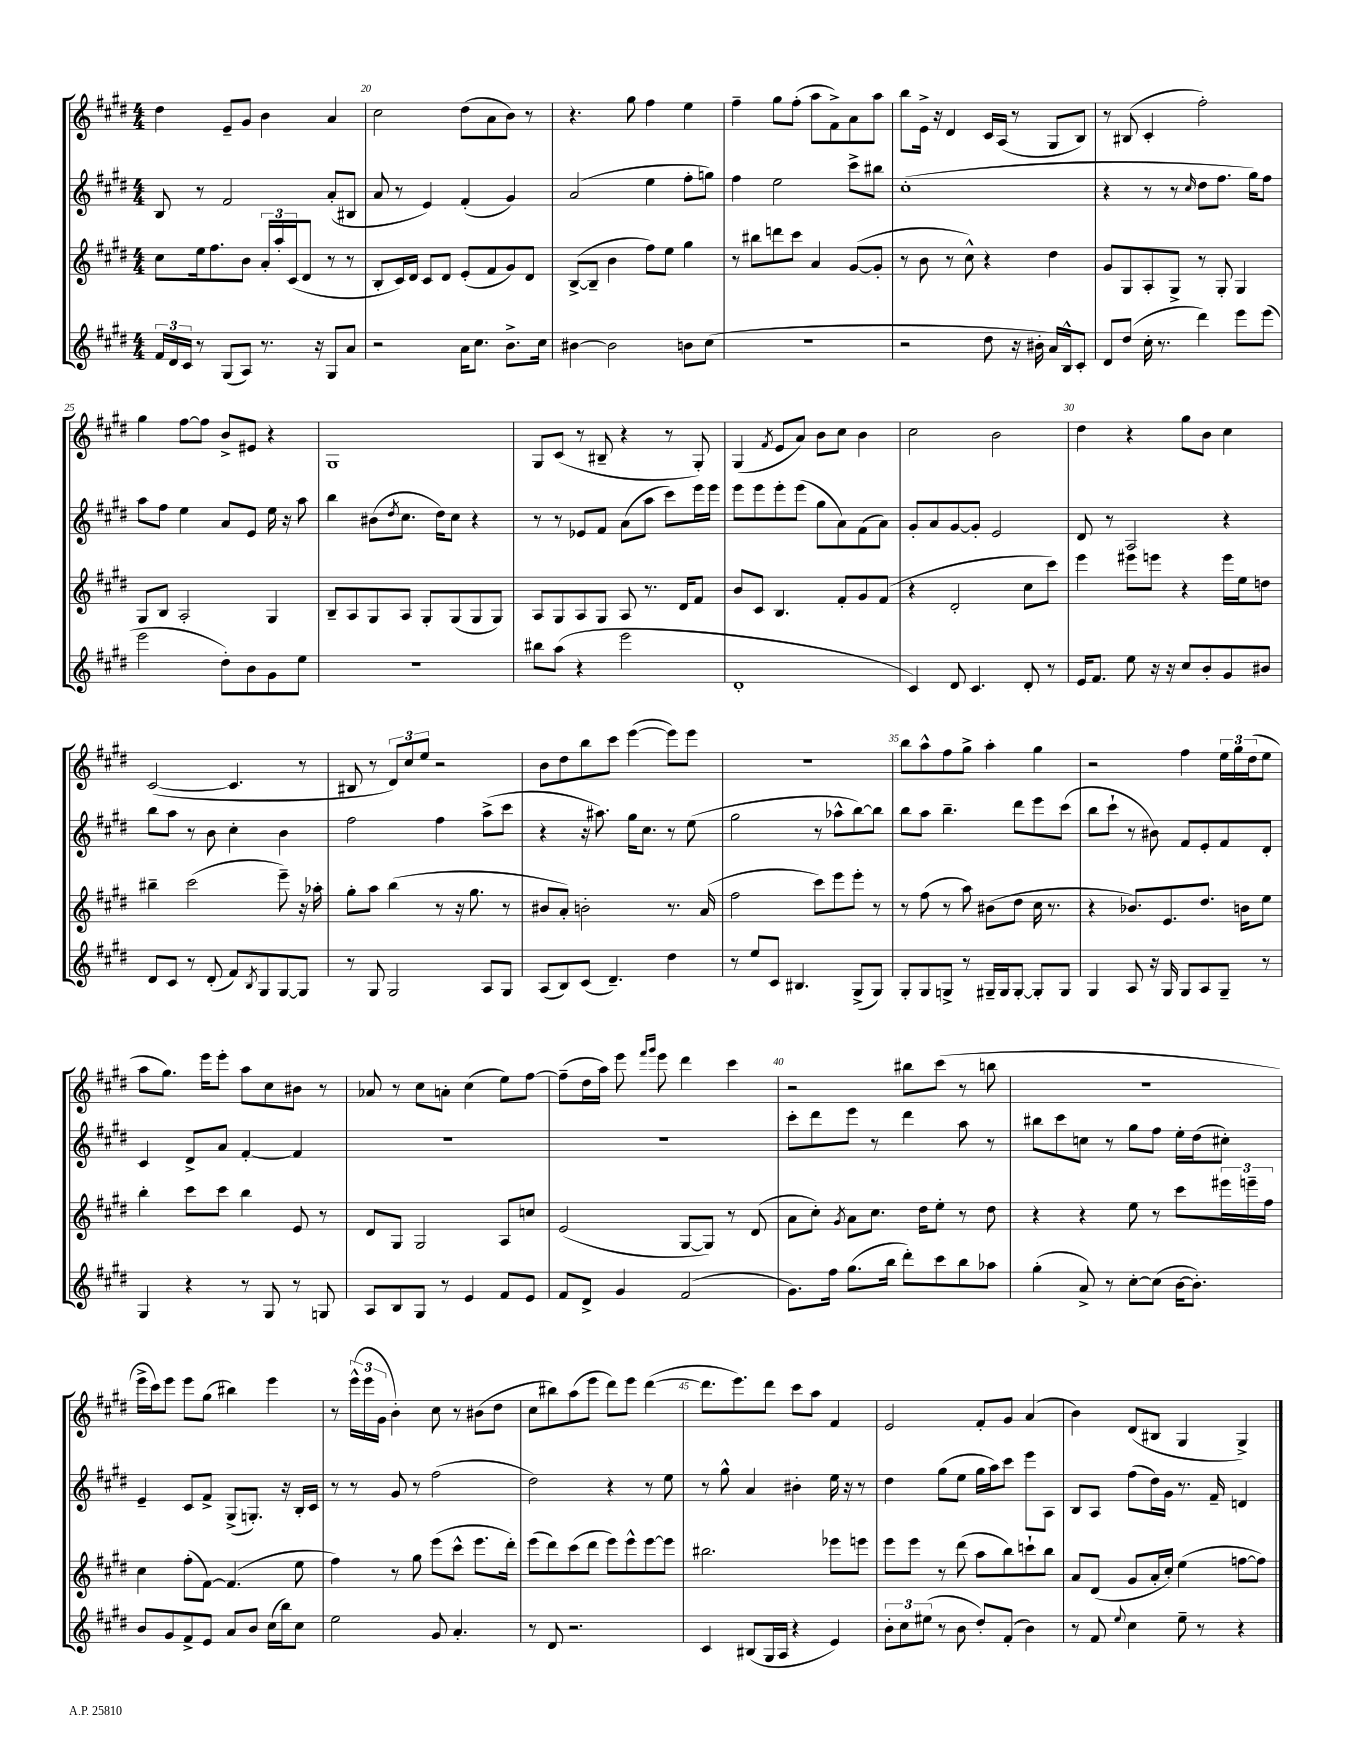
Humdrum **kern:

**kern	**kern	**kern	**kern
*staff4	*staff3	*staff2	*staff1
*clefG2	*clefG2	*clefG2	*clefG2
*k[f#c#g#d#]	*k[f#c#g#d#]	*k[f#c#g#d#]	*k[f#c#g#d#]
*M4/4	*M4/4	*M4/4	*M4/4
24f#	8cc#	8B	4dd#
24d#	.	.	.
24c#	.	.	.
8r	16ee	8r	.
.	8.ff#	.	.
(8G#	.	2f#	8e~
8A)	8b	.	8g#
8.r	24a'	.	4b
.	24aa'	.	.
.	(24c#	.	.
.	8d#	.	.
16r	.	.	.
8G#	8r	(8a'	4a
8a	8r	8B#	.
=	=	=	=
2r	8B'	8a	2cc#
.	16c#)	8r	.
.	16d#	.	.
.	8c#	4e)	.
.	8d#	.	.
16a	(8e'	(4f#'	(8dd#
8.cc#	.	.	.
.	8f#	.	8a
8.b^	8g#)	4g#)	8b)
.	8d#	.	8r
16cc#	.	.	.
=	=	=	=
[4b#	([8B^	(2a	4.r
.	8B~]	.	.
2b#]	4b	.	.
.	.	.	8gg#
.	8ff#)	4ee	4ff#
.	8ee	.	.
8b	4gg#	8ff#'	4ee
(8cc#	.	8gg)	.
=	=	=	=
1r	8r	4ff#	4ff#~
.	8bb#	.	.
.	8ddd	2ee	8gg#
.	8ccc#	.	(8ff#'
.	4a	.	8aa
.	.	.	8f#^)
.	([8g#	8ccc#^	8a
.	8g#']	8bb#	8aa
=	=	=	=
2r	8r	(1cc#'	8bb
.	8b	.	16e^
.	.	.	16r
.	8r	.	4d#
.	8cc#^^)	.	.
8dd#	4r	.	16c#
.	.	.	(16A
16r	.	.	8r
16b#'	.	.	.
16a)	4dd#	.	8G#
16B^^	.	.	.
8c#'	.	.	8B)
=	=	=	=
8d#	8g#	4r	8r
(8dd#	8G#	.	(8B#
16cc#'	8A'	8r	4c#'
8.r	.	.	.
.	8G#^	8r	.
.	.	16qqcc#	.
4ddd#)	8r	8dd#	2ff#')
.	8G#'	8.ff#	.
8eee	4G#	.	.
.	.	16gg#)	.
(8eee	.	8ff#	.
=	=	=	=
2eee	8G#	8aa	4gg#
.	8B	8ff#	.
.	2A'	4ee	[8ff#
.	.	.	8ff#]
8dd#')	.	8a	8b^
8b	.	8e	8e#
8g#	4G#	16ee	4r
.	.	16r	.
8ee	.	8aa	.
=	=	=	=
1r	8B~	4bb	1G#
.	8A	.	.
.	8G#	(8b#	.
.	.	8qdd#	.
.	8A	8.cc#	.
.	8G#'	.	.
.	.	16dd#)	.
.	(8G#	8cc#	.
.	8G#	4r	.
.	8G#)	.	.
=	=	=	=
8bb#	8A	8r	8G#
(8aa	8G#	8r	(8c#
4r	8A	8e-	8r
.	8G#	8f#	8B#~
2eee	8A	(8a	4r
.	8.r	8aa	.
.	.	8ccc#)	8r
.	16d#	.	.
.	8f#	16eee	8G#')
.	.	16eee	.
=	=	=	=
1d#'	8b	8eee	(4G#
.	8c#	8eee	.
.	.	.	8qf#
.	4.B	8eee'	8e
.	.	(8eee	8a)
.	.	8gg#	8b
.	8f#'	8a)	8cc#
.	8g#	(8f#	4b
.	(8f#	8a)	.
=	=	=	=
4c#)	4r	8g#'	2cc#
.	.	8a	.
8d#	2d#'	[8g#	.
4.c#	.	8g#']	.
.	.	2e	2b
8d#'	8cc#	.	.
8r	8ccc#)	.	.
=	=	=	=
16e	4eee	8d#	4dd#
8.f#	.	.	.
.	.	8r	.
8ee	8eee#	2A	4r
16r	8eee	.	.
16r	.	.	.
8cc#	4r	.	8gg#
8b'	.	.	8b
8g#	16eee	4r	4cc#
.	16ee	.	.
8b#	8dd	.	.
=	=	=	=
8d#	4bb#~	8bb	([2c#
8c#	.	8aa	.
8r	(2ccc#	8r	.
(8d#'	.	8b	.
8f#)	.	4cc#'	4.c#]
8qB	.	.	.
8G#	.	.	.
[8G#	8eee~)	4b	.
8G#]	16r	.	8r
.	16aa-'	.	.
=	=	=	=
8r	8gg#'	2ff#	8B#
8G#	8aa	.	8r
2G#	(4bb	.	12d#)
.	.	.	12cc#
.	.	.	12ee
.	8r	4ff#	2r
.	16r	.	.
.	8.gg#	.	.
8A	.	(8aa^	.
8G#	8r	8ccc#	.
=	=	=	=
(8A	8b#	4r	8b
8B)	8a')	.	8dd#
(8c#	2b'	16r	8bb
.	.	8.aa#)	.
4.d#~)	.	.	8ccc#
.	.	16gg#	([4eee
.	.	8.cc#	.
4dd#	8.r	8r	8eee])
.	.	(8ee	8eee
.	(16a	.	.
=	=	=	=
8r	2ff#	2gg#	1r
8ee	.	.	.
8c#	.	.	.
4.B#	.	.	.
.	8ccc#)	8r	.
.	8eee	8aa-^^	.
(8G#^	8eee'	[8bb)	.
8G#)	8r	8bb]	.
=	=	=	=
8G#'	8r	8bb	8bb
8G#	(8ff#	8aa	8aa^^
8G^	8r	4.bb~	8ff#
8r	8aa)	.	8gg#^
16G#~	(8b#	.	4aa'
16G#	.	.	.
[8G#'	8dd#	8ddd#	.
8G#']	16cc#	8eee	4gg#
.	8.r	.	.
8G#	.	(8ccc#	.
=	=	=	=
4G#	4r	8bb	2r
.	.	8ccc#`	.
8A	8.b-)	8r	.
16r	.	8b#)	.
16G#	8.e	.	.
8G#	.	8f#	4ff#
8A	8.dd#	8e'	.
8G#~	.	8f#	24ee
.	.	.	24gg#
.	16b	.	.
.	.	.	(24dd#
8r	8ee	8d#'	8ee
=	=	=	=
4G#	4bb'	4c#	8aa
.	.	.	8.gg#)
4r	8ccc#	8d#^	.
.	.	.	16eee
.	8ccc#	8a	8eee'
8r	4bb	[4f#'	8aa
8G#	.	.	8cc#
8r	8e	4f#]	8b#
8G	8r	.	8r
=	=	=	=
8A	8d#	1r	8a-
8B	8G#	.	8r
8G#	2G#	.	8cc#
8r	.	.	8a'
4e	.	.	(4cc#
8f#	8A	.	8ee)
8e	8cc	.	[8ff#
=	=	=	=
8f#	(2e	1r	(8ff#~]
8d#^	.	.	16dd#
.	.	.	16aa)
4g#	.	.	8eee
.	.	.	16qqfff#
.	.	.	16qqggg#
.	.	.	8eee
(2f#	[8G#	.	4ddd#
.	8G#])	.	.
.	8r	.	4ccc#
.	(8d#	.	.
=	=	=	=
8.g#)	8a	8ccc#'	2r
.	8cc#')	8ddd#	.
16ff#	.	.	.
.	8qg#	.	.
(8.gg#	8a	8eee	.
.	8.cc#	8r	.
16bb	.	.	.
8ddd#')	.	4ddd#	8bb#
.	16dd#	.	.
8ccc#	8ee'	.	(8ccc#
8bb	8r	8aa	8r
8aa-	8dd#	8r	8bb
=	=	=	=
(4gg#'	4r	8bb#	1r
.	.	8ccc#	.
8a^)	4r	8cc	.
8r	.	8r	.
[8cc#'	8ee	8gg#	.
(8cc#]	8r	8ff#	.
[16b	8ccc#	16ee'	.
8.b'])	.	(16dd#	.
.	24eee#	8cc#')	.
.	24eee~	.	.
.	24ff#	.	.
=	=	=	=
8b	4cc#	4e~	16eee^
.	.	.	16ccc#)
8g#	.	.	8eee
8f#^	(8ff#'	8c#	8eee
8e	[8f#)	8f#^	(8gg#
8a	(4.f#]	(8G#^	4bb#)
8b	.	8.G')	.
(16cc#	.	.	4eee
16bb)	.	16r	.
8cc#	8ee	16B'	.
.	.	16c#	.
=	=	=	=
2ee	4ff#)	8r	8r
.	.	8r	(24eee^^
.	.	.	24eee
.	.	.	24g#
.	8r	8g#	4b')
.	8gg#	8r	.
8g#	(8eee	(2ff#	8cc#
4.a'	8ccc#^^	.	8r
.	8.eee	.	(8b#
.	.	.	8dd#
.	16ddd#')	.	.
=	=	=	=
8r	(8eee	2dd#)	8cc#
8d#	8ddd#)	.	8bb#)
2.r	(8ccc#	.	(8aa
.	8ddd#	.	8eee
.	8eee)	4r	8ddd#)
.	8eee^^	.	8eee
.	[8eee	8r	([4ddd#
.	8eee]	8ee	.
=	=	=	=
4c#	2.bb#	8r	8.ddd#]
.	.	8gg#^^	.
.	.	.	8.eee)
(8B#	.	4a	.
16G#	.	.	8ddd#
16A	.	.	.
4r	.	4b#'	8ccc#
.	.	.	8aa
4e)	8eee-	16ee	4f#
.	.	16r	.
.	8eee	8r	.
=	=	=	=
12b'	8eee	4dd#	2e
12cc#	.	.	.
.	8eee	.	.
(12ee#	.	.	.
8r	8r	(8gg#	.
8b	(8ddd#	8ee	.
8dd#')	8aa	16gg#	8f#'
.	.	16aa)	.
(8f#'	8bb)	8ccc#	8g#
4b)	8ccc`	8eee	(4a
.	8bb	8A	.
=	=	=	=
8r	8a	8B	4b)
8f#	(8d#	8A	.
8qqee	.	.	.
4cc#	8g#	(8ff#	(8d#
.	16a'	16dd#)	8B#
.	16cc#')	16g#	.
8ee~	(4ee	8.r	4G#
8r	.	.	.
.	.	16f#~	.
4r	[8ff	4d	4G#^)
.	8ff])	.	.
==	==	==	==
*-	*-	*-	*-
